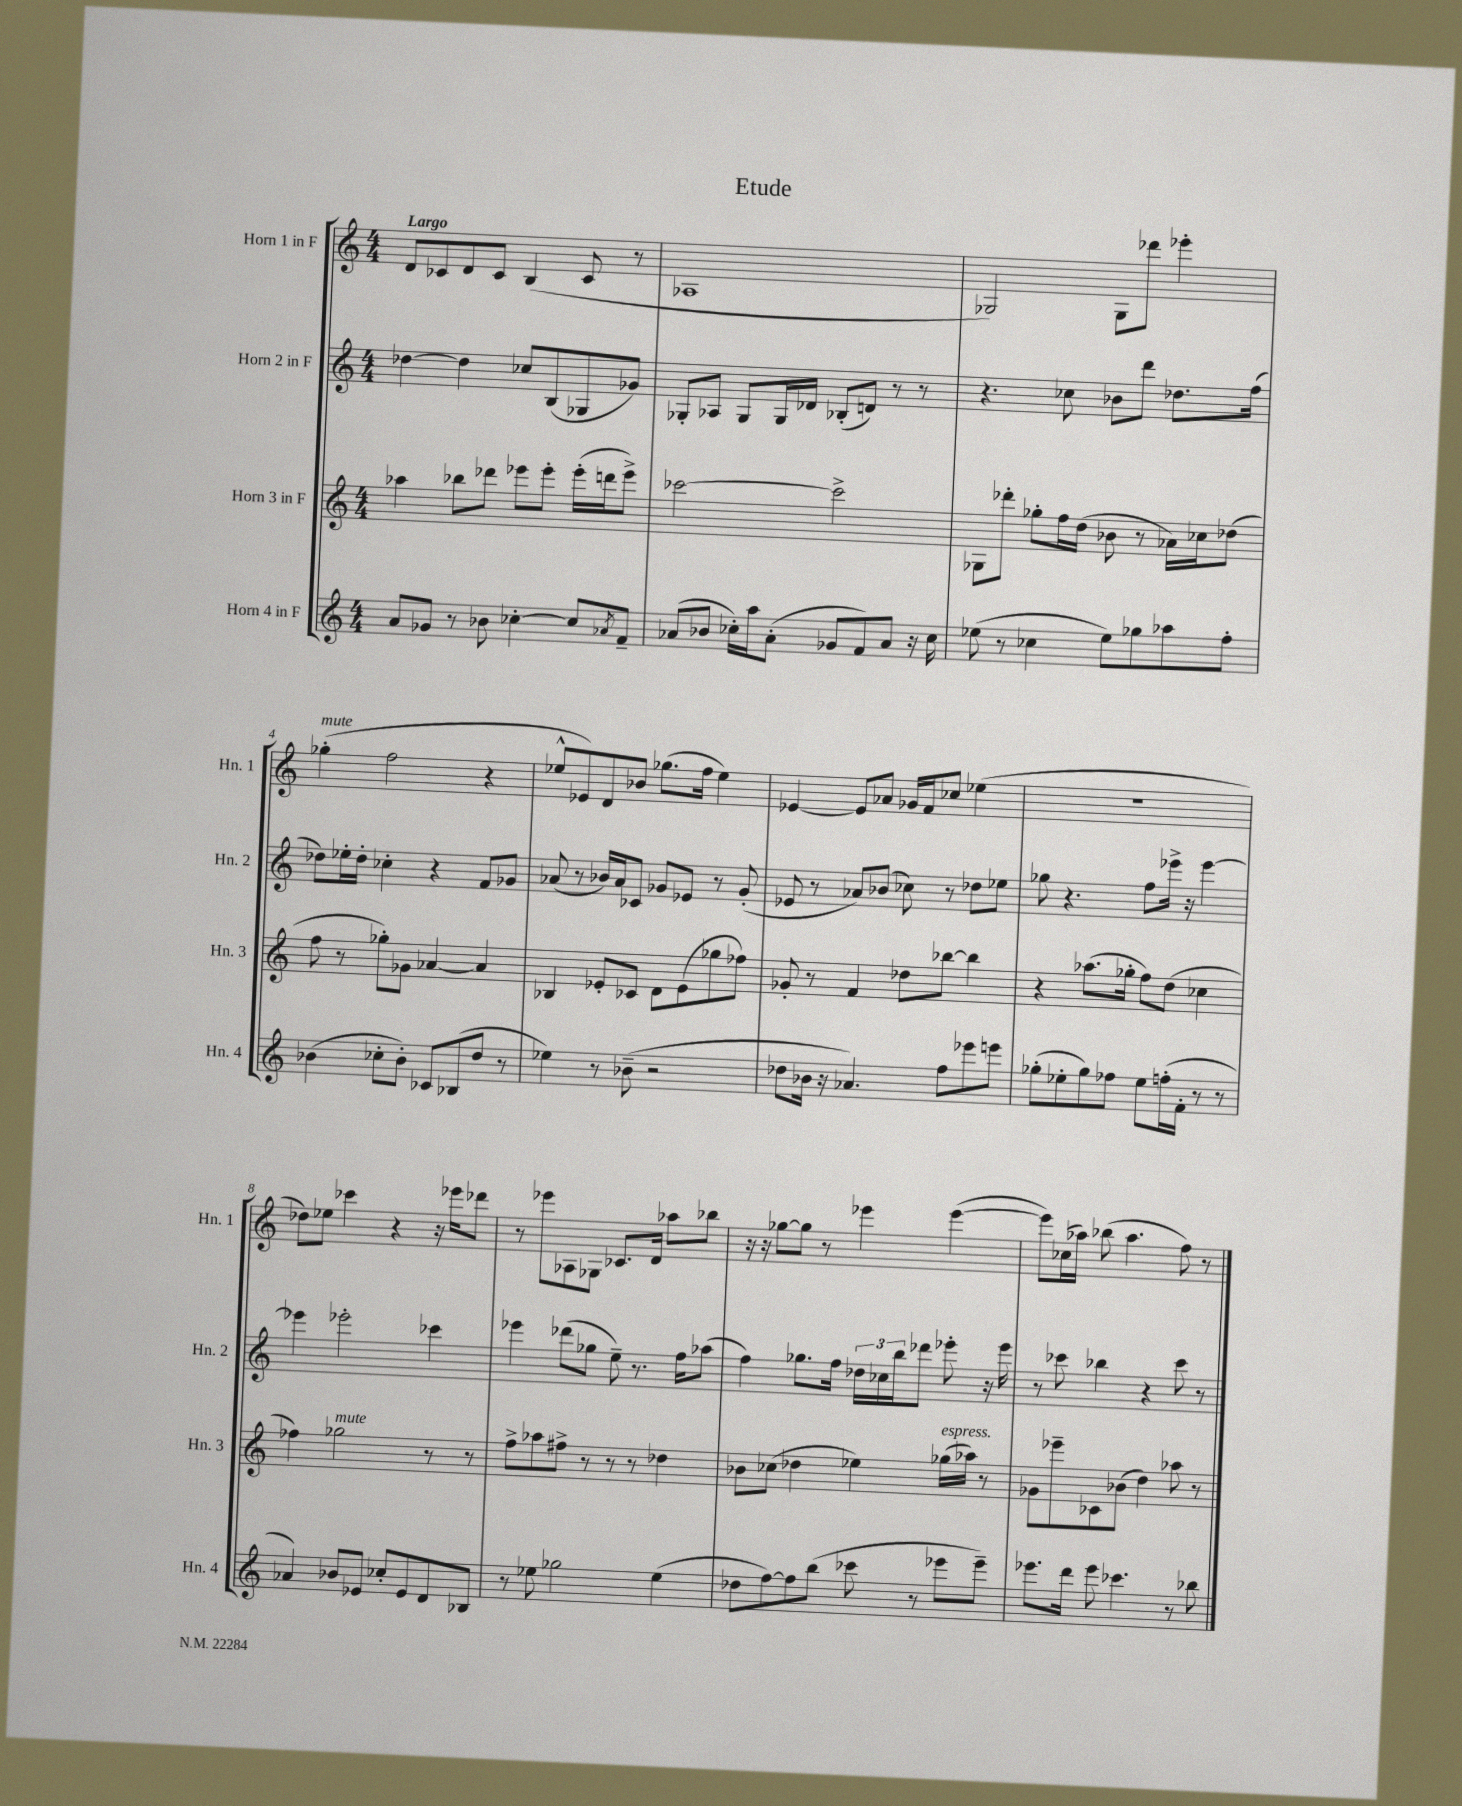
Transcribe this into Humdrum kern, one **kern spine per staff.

**kern	**kern	**kern	**kern
*staff4	*staff3	*staff2	*staff1
*clefG2	*clefG2	*clefG2	*clefG2
*k[]	*k[]	*k[]	*k[]
*M4/4	*M4/4	*M4/4	*M4/4
8a	4aa-	[4dd-	8d
8g-	.	.	8c-
8r	8bb-	4dd-]	8d
8b-	8ddd-	.	8c-
[4cc-'	8eee-	8cc-	(4B
.	8eee-'	(8B	.
8cc-]	(16eee-'	8G-	8c-
.	16ddd	.	.
8qa-	.	.	.
8f~	8eee-^)	8g-)	8r
=	=	=	=
(8a-	[2ccc-	8G-'	1A-
8b-	.	8A-	.
16cc-')	.	8G-	.
16aa	.	.	.
(8a-'	.	16G-	.
.	.	16d-	.
8g-	2ccc-^]	(8B-'	.
8f)	.	8d)	.
8a-	.	8r	.
16r	.	8r	.
16cc-	.	.	.
=	=	=	=
(8ee-	8G-	4.r	2G-)
8r	8ddd-'	.	.
4cc-	8gg-'	.	.
.	16ff	8cc-	.
.	(16dd	.	.
8ee-)	8b-	8b-	8G-
8gg-	8r	8ddd	8ddd-
8aa-	16a-)	8.dd-	4eee-'
.	16cc-	.	.
8ff'	(8dd-	.	.
.	.	(16ff	.
=	=	=	=
(4b-	8ff	8dd-)	(4gg-'
.	8r	16ee-'	.
.	.	16dd-'	.
8cc-'	8gg-')	4cc-'	2ff
8b-')	8g-	.	.
8c-	[4a-	4r	.
(8B-	.	.	.
8dd	4a-]	8f	4r
8r	.	8g-	.
=	=	=	=
4ee-)	4B-	(8a-	8ee-^^
.	.	8r	8e-)
8r	8e-'	16b-)	8d
.	.	16a-	.
(8b-~	8c-	8c-	8b-
2r	8d	8g-	(8.gg-
.	(8e-	8e-	.
.	.	.	16ff
.	8gg-	8r	4ee-)
.	8ff-)	(8g-'	.
=	=	=	=
8dd-	8g-'	8e-	[4e-
16b-	8r	8r	.
16r	.	.	.
4.a-)	4f	8a-)	8e-]
.	.	(8b-	8a-
.	8dd-	8cc-)	16g-
.	.	.	16f
8ff	[8bb-	8r	8cc-
8eee-	4bb-]	8dd-	(4ee-
8eee	.	8ee-	.
=	=	=	=
(8gg-'	4r	8gg-	1r
8ee-'	.	4.r	.
8gg-)	(8.aa-	.	.
8ff-	.	.	.
.	16gg-'	.	.
8ee-	8ff)	8ff	.
(16ff'	(8dd	16eee-^	.
16f'	.	16r	.
8r	4cc-	[4eee-	.
8r	.	.	.
=	=	=	=
4a-)	4ff-)	4eee-]	8dd-)
.	.	.	8ee-
8b-	2gg-	2eee-'	4ccc-
8e-	.	.	.
8cc-'	.	.	4r
8e-	.	.	.
8d	8r	4ccc-	16r
.	.	.	16eee-
8B-	8r	.	8ddd-
=	=	=	=
8r	8ff^	4eee-	8r
8ee-	8aa-	.	8eee-
2gg-	8ff#^	(8ddd-	8A-
.	8r	8gg-	8G-
.	8r	8ee~)	8.c-
.	8r	8.r	.
.	.	.	16d
(4ee-	4dd-	.	8aa-
.	.	16ff	.
.	.	(8aa-	8bb-
=	=	=	=
8dd-	8b-	4ff)	16r
.	.	.	16r
[8ff)	(8cc-	.	[8gg-
8ff]	4dd-	8.gg-	8gg-]
(8bb	.	.	8r
.	.	16ff	.
8ccc-	4ee-)	24dd-	4eee-
.	.	24cc-	.
.	.	24bb	.
8r	.	8ddd-	.
8eee-	(16gg-	8eee-'	([4eee-
.	16aa-)	.	.
8eee-~)	8r	16r	.
.	.	16eee-	.
=	=	=	=
8.eee-	8g-	8r	8eee-])
.	8eee-~	8ccc-	(16cc-
16ddd	.	.	16aa-)
8eee-	8c-	4bb-	(8bb-
4.ccc-	(8b-	.	4.aa-
.	4dd)	4r	.
8r	8aa-	8ccc-	8ff)
8bb-	8r	8r	8r
==	==	==	==
*-	*-	*-	*-
